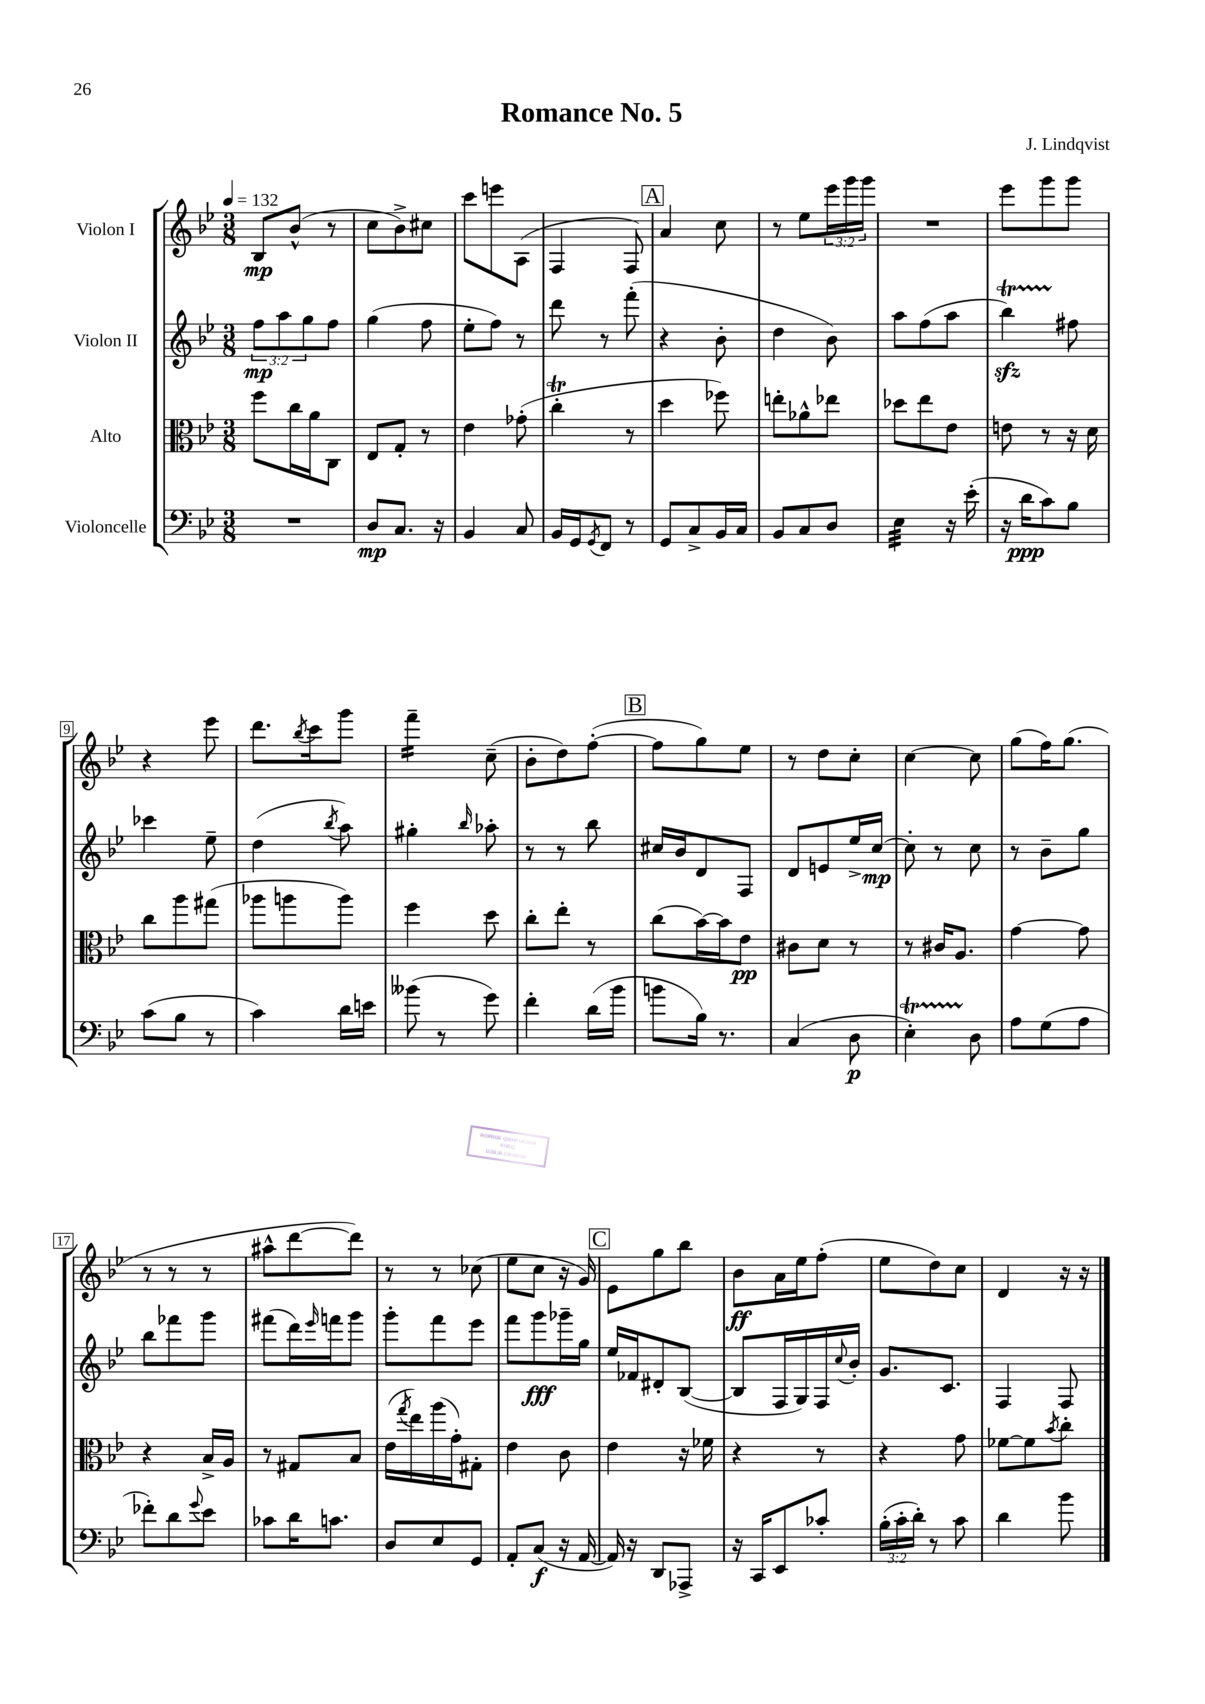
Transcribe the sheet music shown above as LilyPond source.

\header { title = "Romance No. 5" composer = "J. Lindqvist" }
<<
\new StaffGroup <<
\new Staff = "s0" \with { instrumentName = "Violon I" } {
    \clef treble \key bes \major \numericTimeSignature \time 3/8 \override Staff.TupletNumber.text = #tuplet-number::calc-fraction-text \tempo 4 = 132
    bes8\mp bes'8-^( r8 |
    c''8 bes'8->) cis''8 |
    c'''8 e'''8 a8( |
    f4 f8) |
    \mark \markup { \box "A" } a'4 c''8 |
    r8 ees''8 \tuplet 3/2 { ees'''16 g'''16 g'''16 } |
    R4. |
    ees'''8 g'''8 g'''8 |
    r4 ees'''8 |
    d'''8. \acciaccatura { bes''8 } c'''16 g'''8 |
    f'''4:16-- c''8--( |
    bes'8-. d''8) f''8~-.( |
    \mark \markup { \box "B" } f''8 g''8) ees''8 |
    r8 d''8 c''8-. |
    c''4~ c''8 |
    g''8( f''16) g''8.( |
    r8 r8 r8 |
    ais''8-^ d'''8~ d'''8) |
    r8 r8 ces''8( |
    ees''8 c''8 r16 g'16) |
    \mark \markup { \box "C" } ees'8 g''8 bes''8 |
    bes'8\ff a'16 ees''16 f''8-.( |
    ees''8 d''8) c''8 |
    d'4 r16 r16 \bar "|." |
}
\new Staff = "s1" \with { instrumentName = "Violon II" } {
    \clef treble \key bes \major \numericTimeSignature \time 3/8 \override Staff.TupletNumber.text = #tuplet-number::calc-fraction-text
    \tuplet 3/2 { f''8\mp a''8 g''8 } f''8 |
    g''4( f''8 |
    ees''8-. f''8) r8 |
    d'''8 r8 f'''8-.( |
    \mark \markup { \box "A" } r4 bes'8-. |
    d''4 bes'8) |
    a''8 f''8( a''8 |
    bes''4\startTrillSpan\sfz) fis''8\stopTrillSpan |
    ces'''4 ees''8-- |
    d''4( \acciaccatura { bes''8 } a''8) |
    gis''4-. \grace { bes''16 } aes''8-. |
    r8 r8 bes''8 |
    \mark \markup { \box "B" } cis''16 bes'16 d'8 f8 |
    d'8 e'8 ees''16-> c''16~\mp |
    c''8-. r8 c''8 |
    r8 bes'8-- g''8 |
    bes''8 fes'''8 g'''8 |
    fis'''8( d'''16) \grace { ees'''16 } f'''16 g'''8 |
    g'''8-. f'''8 ees'''8 |
    f'''8 g'''8\fff ges'''16-- g''16 |
    \mark \markup { \box "C" } ees''16 fes'16 dis'8-. bes8~( |
    bes8 f16 g16) f16 \appoggiatura { c''8 } bes'16-. |
    g'8. c'8. |
    f4 f8 \bar "|." |
}
\new Staff = "s2" \with { instrumentName = "Alto" } {
    \clef alto \key bes \major \numericTimeSignature \time 3/8
    f''8 c''16 a'16 c8 |
    ees8 g8-. r8 |
    ees'4 ges'8-.( |
    c''4-.\trill r8 |
    \mark \markup { \box "A" } d''4 fes''8) |
    e''8-. aes'8-^ ees''8 |
    des''8 ees''8 ees'8 |
    e'8 r8 r16 d'16 |
    c''8 a''8 gis''8( |
    aes''8 a''8 a''8) |
    f''4 d''8 |
    c''8-. ees''8-. r8 |
    \mark \markup { \box "B" } c''8( bes'16~) bes'16 ees'8\pp |
    cis'8 d'8 r8 |
    r8 cis'16 a8. |
    g'4~ g'8 |
    r4 bes16-> a16 |
    r8 gis8 bes8 |
    ees'16( \acciaccatura { g''8 } ees''16) a''16( g'16-.) gis8-. |
    ees'4 c'8 |
    \mark \markup { \box "C" } ees'4 r16 fes'16 |
    r4 r8 |
    r4 g'8 |
    fes'8~ fes'8 \acciaccatura { bes'8 } c''8-. \bar "|." |
}
\new Staff = "s3" \with { instrumentName = "Violoncelle" } {
    \clef bass \key bes \major \numericTimeSignature \time 3/8 \override Staff.TupletNumber.text = #tuplet-number::calc-fraction-text
    R4. |
    d8\mp c8. r16 |
    bes,4 c8 |
    bes,16 g,16 \acciaccatura { g,8 } f,8 r8 |
    \mark \markup { \box "A" } g,8 c8-> bes,16 c16 |
    bes,8 c8 d8 |
    ees4:32 r16 ees'16-.( |
    r16 d'16\ppp c'8) bes8 |
    c'8( bes8 r8 |
    c'4) d'16 e'16 |
    beses'8( r8 g'8) |
    f'4-. d'16( bes'16 |
    \mark \markup { \box "B" } b'8 bes16) r8. |
    c4( d8\p |
    ees4-.\startTrillSpan) d8\stopTrillSpan |
    a8 g8( a8 |
    fes'8-.) d'8 \appoggiatura { g'8 } ees'8 |
    ces'8 d'16 c'8. |
    d8 ees8 g,8 |
    a,8-. c8\f( r16 a,16~ |
    \mark \markup { \box "C" } a,16) r16 d,8 aes,,8-> |
    r16 c,16 ees,8 ces'8-. |
    \tuplet 3/2 { bes16-.( c'16-. d'16-.) } r8 c'8 |
    d'4 bes'8 \bar "|." |
}
>>
>>
\layout { \context { \Score \override BarNumber.stencil = #(make-stencil-boxer 0.1 0.3 ly:text-interface::print) } }
